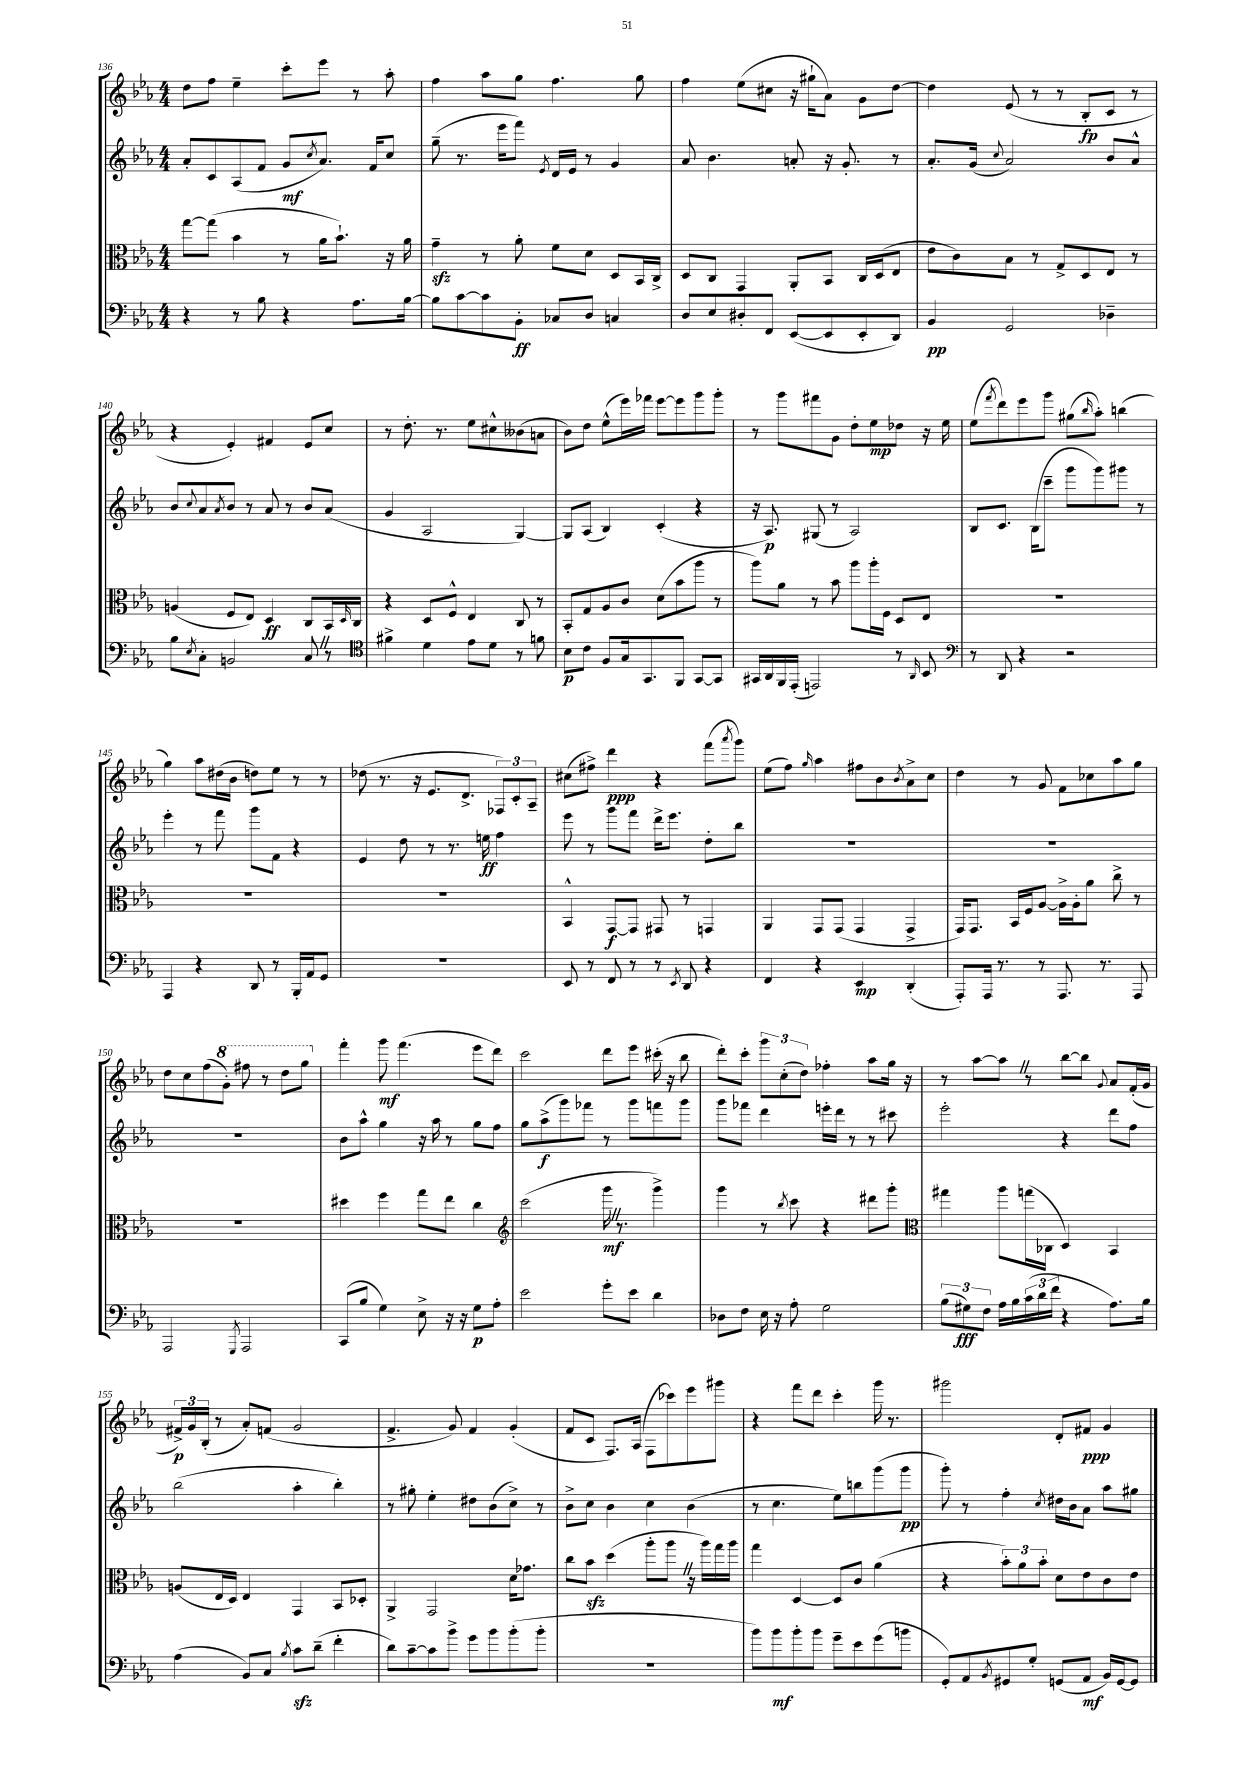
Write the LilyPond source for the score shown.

<<
\new StaffGroup <<
\new Staff = "s0" {
    \clef treble \key ees \major \numericTimeSignature \time 4/4
    d''8 f''8 ees''4-- c'''8-. ees'''8 r8 aes''8-. |
    f''4 aes''8 g''8 f''4. g''8 |
    f''4 ees''8( cis''8 r16 gis''16-! aes'8) g'8 d''8~ |
    d''4 ees'8( r8 r8 bes8-.\fp c'8 r8 |
    r4 ees'4-.) fis'4 ees'8 c''8 |
    r8 d''8.-. r8. ees''8 cis''8-^ beses'8( a'8 |
    bes'8) d''8 ees''8-^( ees'''16) fes'''16 ees'''8~ ees'''8 g'''8 g'''8-. |
    r8 g'''8 fis'''8 g'8 d''8-. ees''8\mp des''8 r16 ees''16 |
    ees''8( \acciaccatura { f'''8 } d'''8) ees'''8 g'''8 gis''8( \grace { bes''16 } aes''8-.) b''4( |
    g''4) aes''8 dis''16( bes'16 d''8) ees''8 r8 r8 |
    des''8( r8. r16 ees'8. d'8.-> \tuplet 3/2 { fes8) c'8-. aes8-- } |
    cis''8( fis''8->) d'''4\ppp r4 f'''8( \acciaccatura { aes'''8 } g'''8) |
    ees''8( f''8) \grace { g''16 } aes''4 fis''8 bes'8 \acciaccatura { bes'8 } aes'8-> c''8 |
    d''4 r8 g'8 f'8 ces''8 aes''8 g''8 |
    d''8 c''8 f''8( \ottava #1 g''8-.) fis'''8 r8 d'''8 g'''8 \ottava #0 |
    f'''4-. g'''8\mf f'''4.( ees'''8 d'''8) |
    c'''2 d'''8 ees'''8 cis'''16-.( r16 bes''8 |
    d'''8-.) c'''8-. \tuplet 3/2 { g'''8 c''8-.( d''8) } fes''4-. aes''8 g''16 r16 |
    r8 aes''8~ aes''8 \once \override BreathingSign.text = \markup { \musicglyph "scripts.caesura.straight" } \breathe r8 bes''8~ bes''8 \appoggiatura { g'8 } aes'8 f'16-.( g'16 |
    \tuplet 3/2 { fis'16->\p) g'16 bes16-.( } r8 aes'8-.) f'8( g'2 |
    f'4.-> g'8) f'4 g'4-.( |
    f'8 c'8 f8.) aes16( f8 ces'''8) ees'''8 gis'''8 |
    r4 f'''8 d'''8 c'''4-. g'''16 r8. |
    gis'''2 d'8-. fis'8\ppp g'4 \bar "|." |
}
\new Staff = "s1" {
    \clef treble \key ees \major \numericTimeSignature \time 4/4
    aes'8-. c'8 aes8( f'8 g'8\mf \acciaccatura { c''8 } aes'8.) f'16 c''8 |
    g''8--( r8. ees'''16 f'''8) \acciaccatura { ees'8 } d'16 ees'16 r8 g'4 |
    aes'8 bes'4. a'8-. r16 g'8.-. r8 |
    aes'8.-. g'16( \appoggiatura { c''8 } aes'2) bes'8 aes'8-^ |
    bes'8 \appoggiatura { c''8 } aes'8 \acciaccatura { aes'8 } bes'8 r8 aes'8 r8 bes'8 aes'8( |
    g'4 aes2 g4~) |
    g8 aes8( bes4) c'4-.( r4 |
    r16 aes8.\p) gis8( r8 aes2) |
    bes8 c'8. bes16( c'''8-- g'''8 g'''8) gis'''8 r8 |
    ees'''4-. r8 f'''8 g'''8 f'8 r4 |
    ees'4 d''8 r8 r8. e''16\ff f''4 |
    ees'''8 r8 g'''8 f'''8 d'''16-> ees'''8. d''8-. bes''8 |
    R1 |
    R1 |
    R1 |
    bes'8 aes''8-^ g''4 r16 aes''16 r8 g''8 f''8 |
    g''8 aes''8->\f( g'''8) fes'''8 r8 g'''8 f'''8 g'''8 |
    g'''8 fes'''8 d'''4 e'''16-. d'''16 r8 r8 cis'''8 |
    ees'''2-. r4 d'''8 f''8 |
    bes''2( aes''4-. bes''4-.) |
    r8 gis''8-. ees''4-. dis''8 bes'8( c''8->) r8 |
    bes'8-> c''8 bes'4 c''4 bes'4( |
    r8 c''4. ees''8) b''8 g'''8( g'''8\pp |
    g'''8-.) r8 f''4-. \acciaccatura { c''8 } dis''16 bes'16 aes'8 aes''8 gis''8 \bar "|." |
}
\new Staff = "s2" {
    \clef alto \key ees \major \numericTimeSignature \time 4/4
    g''8~ g''8( bes'4 r8 aes'16 bes'8.-!) r16 aes'16 |
    g'4--\sfz r8 aes'8-. f'8 d'8 d8 bes,16 c16-> |
    d8 c8 g,4 aes,8-. bes,8 c16 d16( ees8 |
    ees'8 c'8) bes8 r8 g8-> d8 ees8 r8 |
    a4( f8 ees8) d4\ff c8 bes,16 \grace { d16 } c16 |
    r4 d8 f8-^ ees4 c8 r8 |
    bes,8-. g8 aes8 c'8 d'8( bes'8 aes''8 r8 |
    aes''8) aes'8 r8 bes'8 aes''8 aes''16-. f16 d8 ees8 |
    R1 |
    R1 |
    R1 |
    bes,4-^ g,8~\f g,8 gis,8 r8 g,4 |
    aes,4 g,8 g,8( g,4 g,4-> |
    g,16) g,8. bes,16 f16 aes8~ aes16-> aes16-. aes'8 c''8-> r8 |
    R1 |
    dis''4 f''4 g''8 ees''8 c''4 |
    \clef treble c'''2( g'''16\mf \once \override BreathingSign.text = \markup { \musicglyph "scripts.caesura.straight" } \breathe r8. g'''4->) |
    g'''4 r8 \acciaccatura { bes''8 } c'''8 r4 dis'''8 g'''8-. |
    \clef alto gis''4 aes''8 g''16( ces16 d4) bes,4 |
    a8( ees16 d16) ees4 g,4 bes,8 des8-. |
    aes,4-> g,2 d'16 ges'8. |
    c''8 bes'8\sfz d''4( aes''8-. aes''8 \once \override BreathingSign.text = \markup { \musicglyph "scripts.caesura.straight" } \breathe r16 aes''16) g''16 aes''16 |
    g''4 d4~ d8 c'8 aes'4( |
    r4 \tuplet 3/2 { bes'8-.) aes'8 bes'8-. } d'8 ees'8 c'8 ees'8 \bar "|." |
}
\new Staff = "s3" {
    \clef bass \key ees \major \numericTimeSignature \time 4/4
    r4 r8 bes8 r4 aes8. bes16~ |
    bes8 c'8~ c'8 bes,8-.\ff ces8 d8 c4 |
    d8 ees8 dis8-. f,8 ees,8~( ees,8 ees,8-. d,8) |
    bes,4\pp g,2 des4-- |
    bes8 \acciaccatura { ees8 } c8-. b,2 c8 \once \override BreathingSign.text = \markup { \musicglyph "scripts.caesura.straight" } \breathe r8 |
    \clef tenor fis'4-> d'4 ees'8 d'8 r8 f'8 |
    bes8\p c'8 f8 g16 g,8. f,8 g,8~ g,8 |
    gis,16 aes,16 f,16 ees,16-.( e,2) r8 \grace { aes,16 } bes,8 |
    \clef bass r8 d,8 r4 r2 |
    aes,,4 r4 d,8 r8 bes,,16-. aes,16 g,8 |
    R1 |
    ees,8 r8 f,8 r8 r8 \acciaccatura { ees,8 } d,8 r4 |
    f,4 r4 ees,4\mp d,4-.( |
    aes,,8-.) aes,,16 r8. r8 aes,,8. r8. aes,,8 |
    aes,,2 \acciaccatura { g,,8 } aes,,2 |
    c,8( bes8 g4) ees8-> r16 r16 g8\p aes8-. |
    ees'2 g'8-. ees'8 d'4 |
    des8 f8 ees16 r16 aes8-. g2 |
    \tuplet 3/2 { bes8( gis8\fff) f8 } aes16 bes16 \tuplet 3/2 { c'16( d'16 f'16 } r4 aes8.) bes16 |
    aes4( bes,8) c8 \acciaccatura { bes8 } c'8\sfz d'8--( f'4-. |
    d'8) c'8~-- c'8 bes'8-> g'8 bes'8 bes'8-.( bes'8-. |
    R1 |
    bes'8) bes'8\mf bes'8-. bes'8 g'8-- ees'8 g'8( b'8 |
    g,8-.) aes,8 \acciaccatura { bes,8 } gis,8 g8-. g,8( aes,8\mf bes,16) g,16~ g,8 \bar "|." |
}
>>
>>
\layout { \context { \Score currentBarNumber = #136 } }
